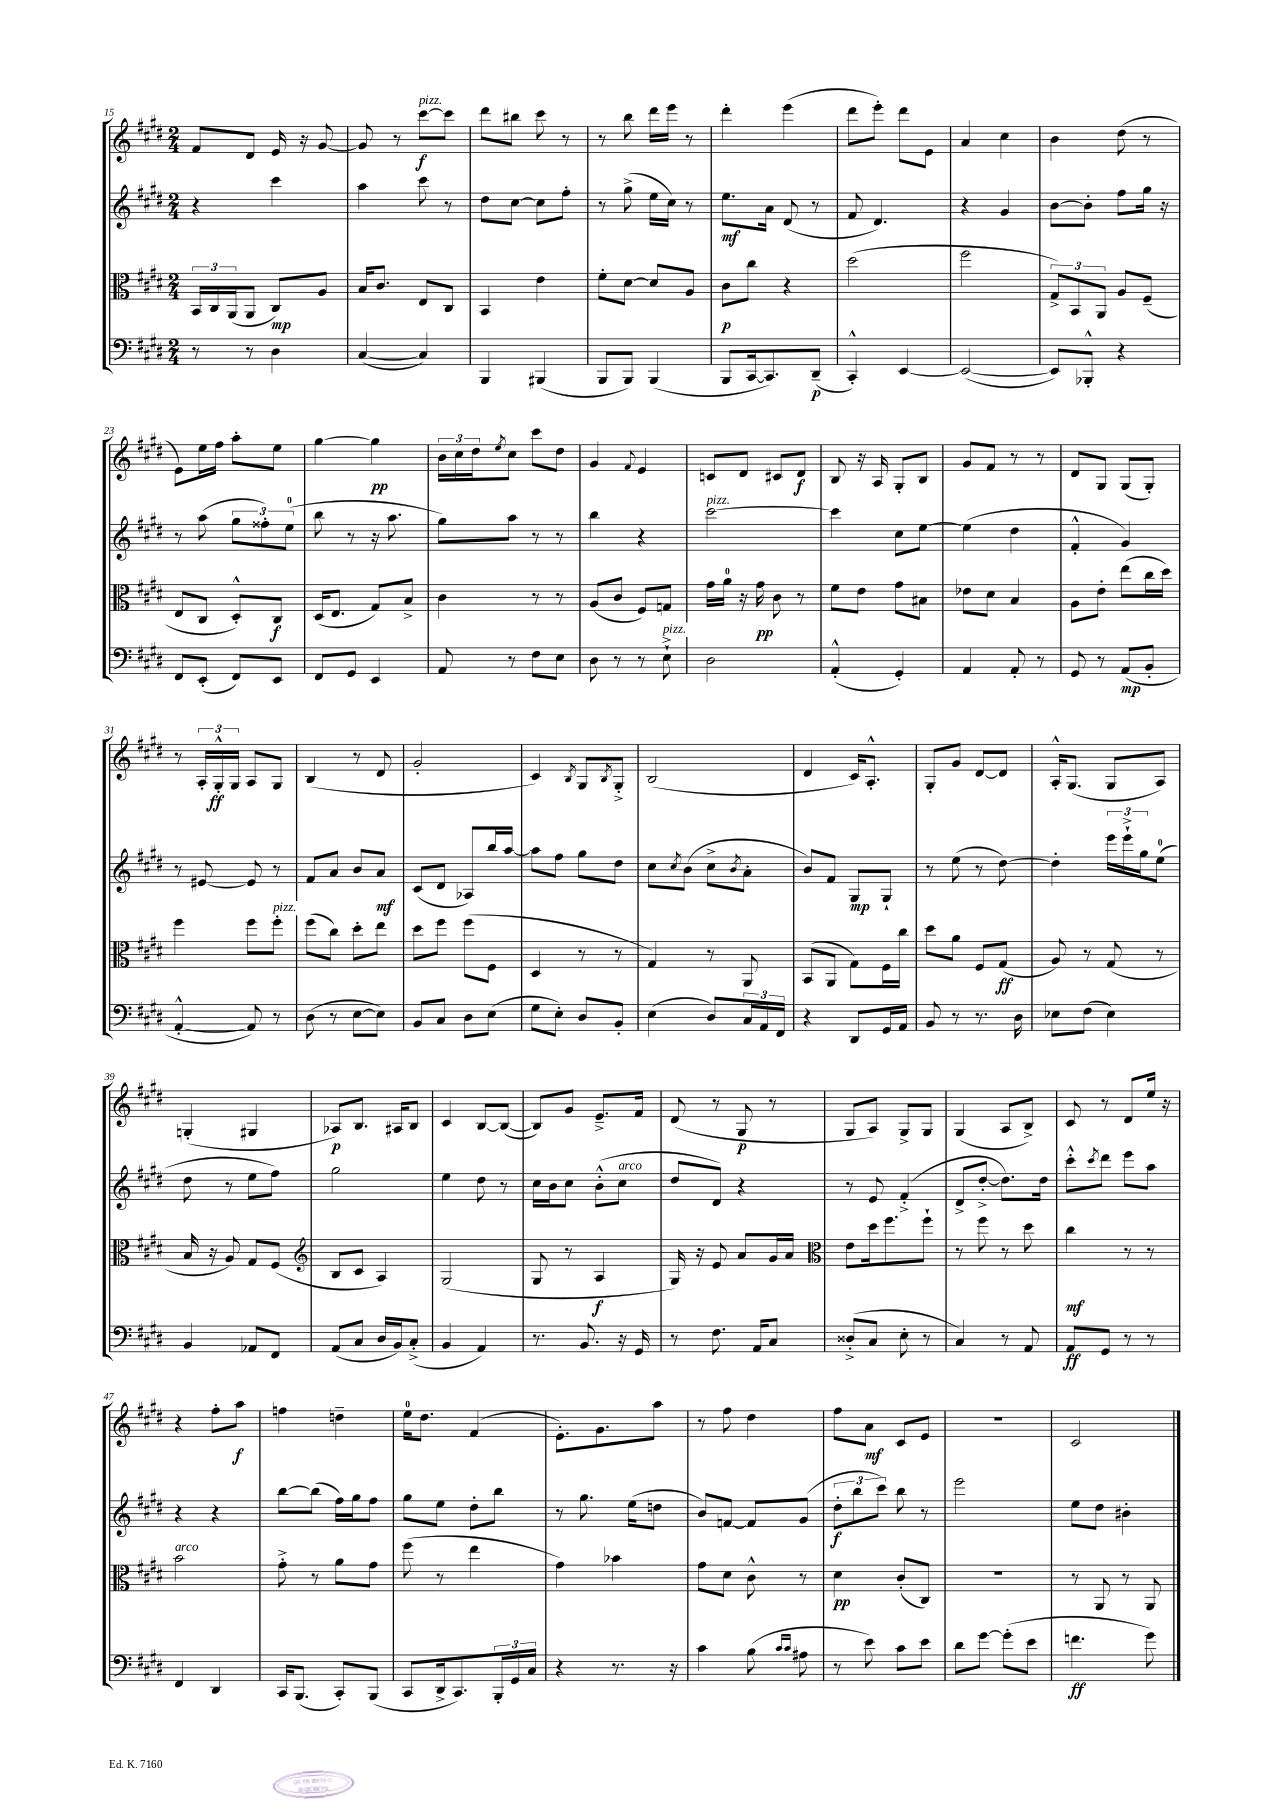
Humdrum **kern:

**kern	**kern	**kern	**kern
*staff4	*staff3	*staff2	*staff1
*clefF4	*clefC3	*clefG2	*clefG2
*k[f#c#g#d#]	*k[f#c#g#d#]	*k[f#c#g#d#]	*k[f#c#g#d#]
*M2/4	*M2/4	*M2/4	*M2/4
8r	24BB	4r	8f#
.	24C#	.	.
.	(24AA	.	.
8r	8AA	.	8d#
4D#	8C#)	4ccc#	16e
.	.	.	16r
.	8A	.	[8g#
=	=	=	=
([4C#	16B	4aa	8g#]
.	8.c#	.	.
.	.	.	8r
4C#])	8E	8ccc#	[8ccc#
.	8C#	8r	8ccc#]
=	=	=	=
4BBB	4BB	8dd#	8ddd#
.	.	[8cc#	8bb#
(4BBB#	4e	8cc#]	8ccc#
.	.	8ff#'	8r
=	=	=	=
8BBB	8f#'	8r	8r
8BBB)	[8d#	(8gg#^	8bb
(4BBB	8d#]	16ee	16ddd#
.	.	16cc#)	16eee
.	8A	8r	8r
=	=	=	=
8BBB	8c#	8.ee	4ddd#'
[16CC#	8cc#	.	.
8.CC#])	.	16a	.
.	4r	(8d#	(4eee
(8DD#~	.	8r	.
=	=	=	=
4CC#'^^)	(2dd#	8f#	8ddd#
.	.	4.d#)	8eee')
[4EE	.	.	8ddd#
.	.	.	8e
=	=	=	=
(2EE_	2ff#	4r	4a
.	.	4g#	4cc#
=	=	=	=
8EE])	12G#^)	[8b	4b
.	12BB	.	.
8BBB-'^^	.	8b']	.
.	12AA	.	.
4r	8A	8ff#	(8dd#
.	(8F#~	16gg#	8r
.	.	16r	.
=	=	=	=
8FF#	8E	8r	8e)
(8EE'	8C#	(8aa	16ee
.	.	.	16ff#
8FF#)	8D#'^^)	12gg#	8aa'
.	.	12ff##')	.
8EE	8C#	.	8ee
.	.	(12ee	.
=	=	=	=
8FF#	(16D#	8bb	[4gg#
.	8.E	.	.
8GG#	.	8r	.
4EE	8G#)	16r	4gg#]
.	.	8.aa	.
.	8B^	.	.
=	=	=	=
8AA	4c#	8gg#)	24b
.	.	.	24cc#
.	.	.	24dd#
.	.	.	8qee
8r	.	8aa	8cc#
8F#	8r	8r	8ccc#
8E	8r	8r	8dd#
=	=	=	=
8D#	(8A	4bb	4g#
8r	8c#	.	.
.	.	.	8qqf#
8r	8F#)	4r	4e
8E`^	8G	.	.
=	=	=	=
2D#	16g#	[2ccc#	8c
.	16a	.	.
.	16r	.	8d#
.	16g#	.	.
.	8c#	.	8c#
.	8r	.	8d#
=	=	=	=
(4AA'^^	8f#	4ccc#]	8B
.	8e	.	16r
.	.	.	16A
4GG#')	8g#	8cc#	8G#'
.	8B#	[8ee	8B
=	=	=	=
4AA	8e-	(4ee]	8g#
.	8d#	.	8f#
8AA'	4B	4dd#	8r
8r	.	.	8r
=	=	=	=
8GG#	8A	4f#'^^	8d#
8r	8e'	.	8G#
(8AA	(8ee	4g#)	(8G#
8BB'	16cc#	.	8G#')
.	16dd#)	.	.
=	=	=	=
[4AA'^^	4ff#	8r	8r
.	.	[8e#	24A'
.	.	.	24G#'^^
.	.	.	24G#
8AA])	8ff#	8e#]	8A
8r	8ff#'	8r	8G#
=	=	=	=
(8D#	(8ff#	8f#	(4B
8r	8cc#)	8a	.
[8E	8dd#'	8b	8r
8E])	8ee	8a	8d#
=	=	=	=
8BB	8dd#	(8c#	2g#'
8C#	8ff#	8d#	.
8D#	(8ff#	8A-)	.
(8E	8F#	16bb	.
.	.	[16aa	.
=	=	=	=
8G#	4D#	8aa]	4c#)
8E')	.	8ff#	.
.	.	.	8qB
8D#	8r	8gg#	8G#
.	.	.	8qB
8BB'	8r	8dd#	8G#'^
=	=	=	=
(4E	4G#)	8cc#	(2B
.	.	8qcc#	.
.	.	(8b	.
8D#)	8r	8cc#^	.
.	.	8qb	.
24C#	8AA	8a'	.
24AA	.	.	.
24FF#	.	.	.
=	=	=	=
4r	(8BB	8b)	4d#
.	8AA	8f#	.
8DD#	8G#)	8G#	16c#)
.	.	.	8.A'^^
16GG#	16F#	8G#`	.
16AA	16cc#	.	.
=	=	=	=
8BB	8dd#	8r	8G#'
8r	8a	(8ee	8g#
8.r	8F#	8r	[8d#
.	(8G#	[8dd#)	8d#]
16D#	.	.	.
=	=	=	=
8E-	8A)	4dd#']	16A'^^
.	.	.	(8.G#
(8F#	8r	.	.
4E-)	(8G#	24eee	8G#
.	.	24eee`^	.
.	.	24gg#	.
.	8r	(8ee	8A)
=	=	=	=
4BB	16B	8dd#	(4G'
.	16r	.	.
.	8A)	8r	.
8AA-	8G#	8ee	4G#
8FF#	(8F#	8ff#)	.
=	=	=	=
*	*clefG2	*	*
(8AA	8B	2gg#	8A-)
8C#	8c#	.	8.B
16D#	4A)	.	.
16BB)	.	.	16A#
(8C#'^	.	.	8B
=	=	=	=
4BB	(2G#	4ee	4c#
4AA)	.	8dd#	[8B
.	.	8r	(8B_
=	=	=	=
8.r	8G#	16cc#	8B])
.	.	16b	.
.	8r	8cc#	8g#
8.BB	.	.	.
.	4A	(8b'^^	8.e~^
16r	.	8cc#	.
16GG#	.	.	16f#
=	=	=	=
8r	16G#)	8dd#	(8d#
.	16r	.	.
8.F#	8e	8d#)	8r
.	8a	4r	8G#
16AA	.	.	.
8C#	16g#	.	8r
.	16a	.	.
=	=	=	=
*	*clefC3	*	*
(8D##'^	8e	8r	8G#
8C#	16dd#	8e	8A)
.	8.ff#	.	.
8E'	.	(4f#'^	8G#^
8r	8ff#`	.	8G#
=	=	=	=
4C#)	8r	8d#^	(4G#
.	8ff#	[8dd#'^	.
8r	8r	8.dd#])	8A
8AA	8dd#	.	8B^)
.	.	16dd#	.
=	=	=	=
8AA	4cc#	8ccc#'^^	8c#
.	.	8qccc#	.
8GG#	.	8ddd#	8r
8r	8r	8eee	8d#
8r	8r	8aa	16ee
.	.	.	16r
=	=	=	=
4FF#	2b	4r	4r
4DD#	.	4r	8ff#'
.	.	.	8aa
=	=	=	=
16CC#	8g#'^	[8bb	4ff
(8.BBB	.	.	.
.	8r	(8bb]	.
8CC#')	8a	16ff#)	4dd~
.	.	16gg#	.
(8BBB	8g#	8ff#	.
=	=	=	=
8CC#	(8ff#	8gg#	16ee
.	.	.	8.dd#
16DD#^	8r	8ee	.
8.CC#)	.	.	.
.	4ee	8dd#'	(4f#
24BBB'	.	8bb	.
24GG#	.	.	.
24C#	.	.	.
=	=	=	=
4r	4g#)	8r	8.e')
.	.	8.gg#	.
.	.	.	8.g#
8.r	4b-	.	.
.	.	(16ee	.
.	.	8dd	8aa
16r	.	.	.
=	=	=	=
4c#	8g#	8b)	8r
.	8d#	[8f	8ff#
(8B	8c#^^	8f]	4dd#
16qqc#	.	.	.
16qqc#	.	.	.
8A#	8r	(8g#	.
=	=	=	=
8r	4d#	12dd#'	8ff#
.	.	12bb	.
8e)	.	.	8a
.	.	12ccc#)	.
8c#	(8c#'	8bb	8c#
8e	8C#)	8r	8e
=	=	=	=
8d#	2r	2eee	2r
[8g#	.	.	.
(8g#']	.	.	.
8e	.	.	.
=	=	=	=
4.f	8r	8ee	2c#
.	8AA	8dd#	.
.	8r	4b#'	.
8g#)	8AA	.	.
==	==	==	==
*-	*-	*-	*-
